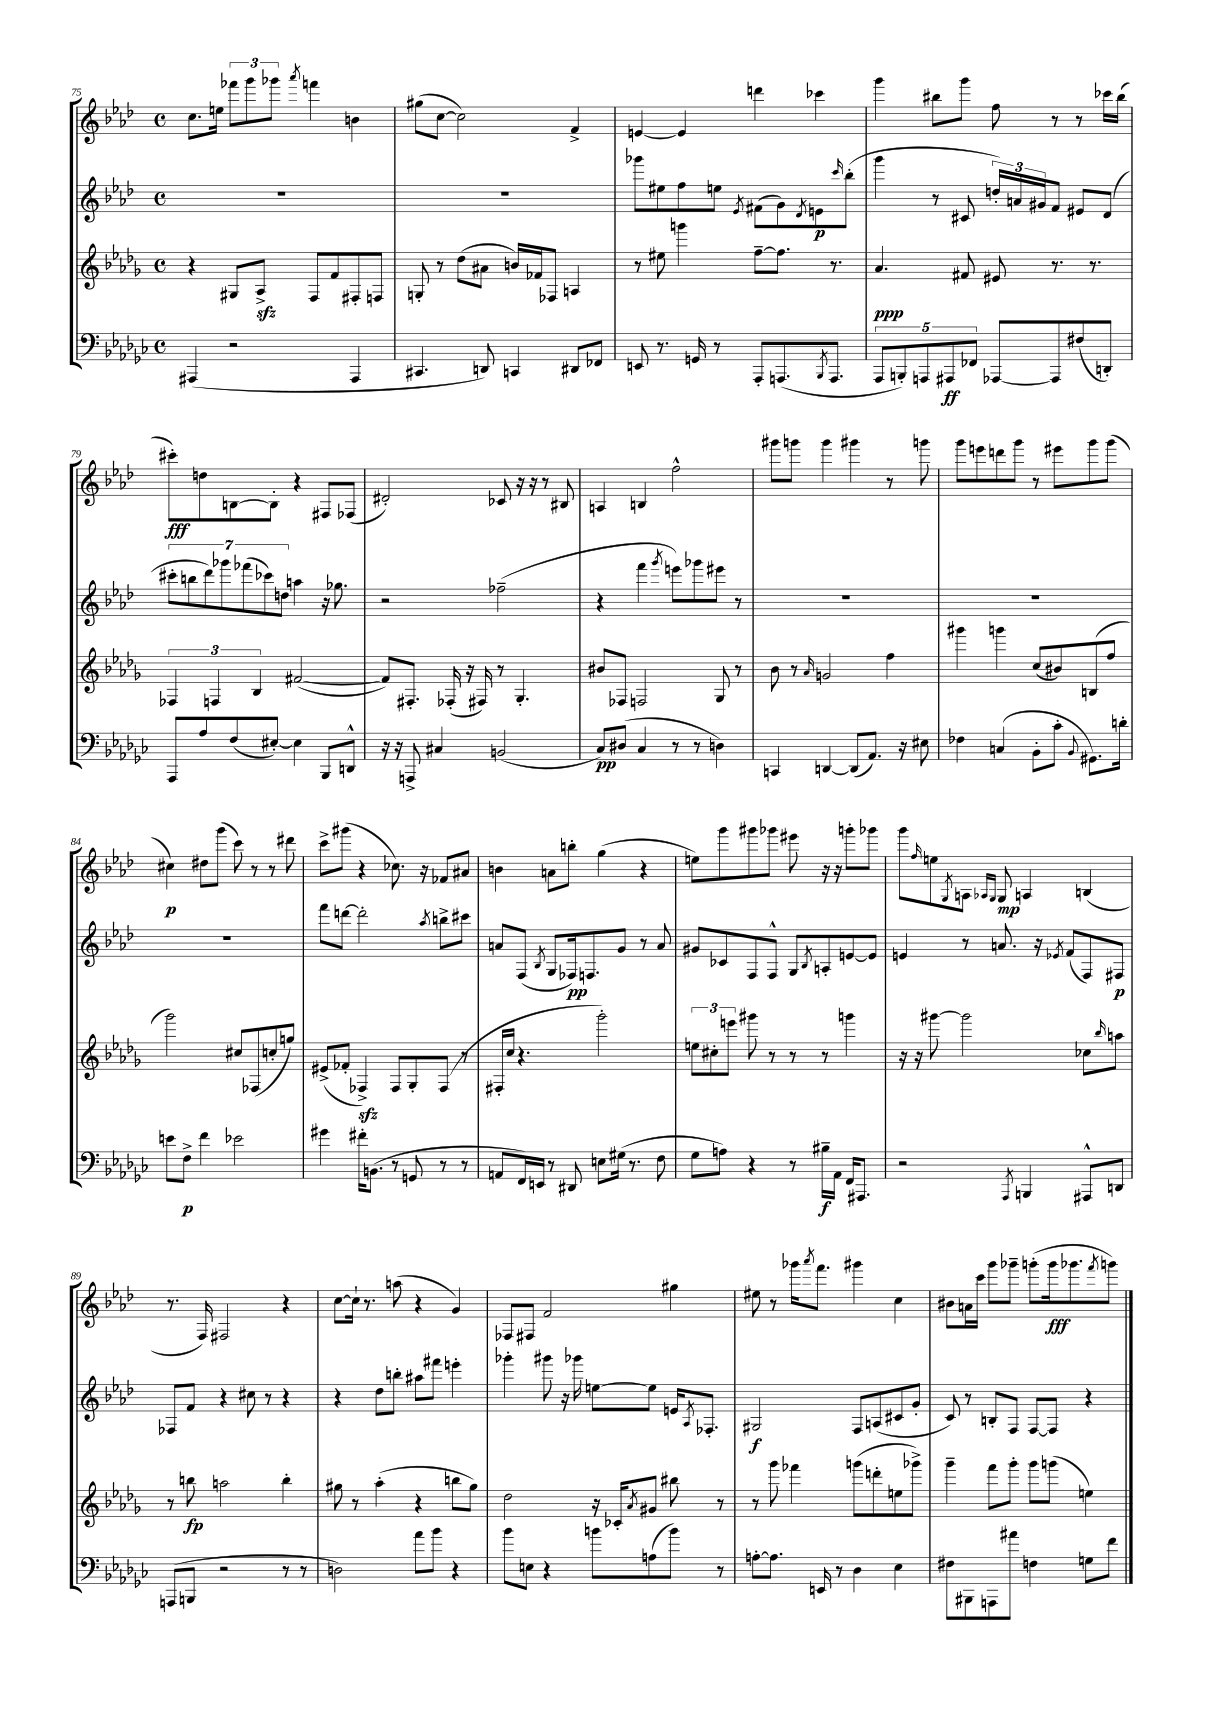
<<
\new StaffGroup <<
\new Staff = "s0" {
    \clef treble \key aes \major \defaultTimeSignature \time 4/4
    c''8. e''16 \tuplet 3/2 { fes'''8 g'''8 ges'''8 } \acciaccatura { aes'''8 } f'''4 b'4 |
    gis''8( c''8~ c''2) f'4-> |
    e'4~ e'4 d'''4 ces'''4 |
    g'''4 bis''8 g'''8 f''8 r8 r8 ces'''16 bis''16( |
    cis'''8-.\fff) d''8 b8~ b8-. r4 fis8 fes8( |
    dis'2-.) ces'8 r16 r16 r8 bis8 |
    a4 b4 f''2-^ |
    gis'''8 g'''8 g'''4 gis'''4 r8 g'''8 |
    g'''8 e'''8 d'''8 g'''8 r8 eis'''8 g'''8 g'''8( |
    cis''4\p) dis''8 g'''8( c'''8) r8 r8 dis'''8 |
    c'''8-> gis'''8( r4 ces''8.) r16 fes'8 ais'8 |
    b'4 a'8 b''8-. g''4( r4 |
    e''8) g'''8 gis'''8 ges'''8 eis'''8 r16 r16 g'''8-. ges'''8 |
    g'''8 \grace { f''16 } e''8 \acciaccatura { g8 } a8 \grace { aes16 g16 } g8\mp a4 b4( |
    r8. f16) fis2 r4 |
    c''8~ c''16-! r8. a''8( r4 g'4) |
    fes8 fis8 f'2 gis''4 |
    eis''8 r8 ges'''16 \acciaccatura { aes'''8 } f'''8. gis'''4 c''4 |
    bis'8 a'16 c'''16 g'''8 ges'''8-- g'''8-.( g'''16\fff ges'''8. \acciaccatura { f'''8 } g'''8) \bar "|." |
}
\new Staff = "s1" {
    \clef treble \key aes \major \defaultTimeSignature \time 4/4
    R1 |
    R1 |
    ges'''8 eis''8 f''8 e''8 \acciaccatura { ees'8 } fis'8( g'8) \acciaccatura { des'8 } e'8\p \grace { c'''16 } bes''8-.( |
    g'''4 r8 cis'8 \tuplet 3/2 { d''16-.) a'16 gis'16 } f'8 eis'8 des'8( |
    \tuplet 7/4 { cis'''8-. b''8 des'''8) ges'''8 fes'''8( ces'''8) d''8 } a''4 r16 ges''8. |
    r2 fes''2--( |
    r4 f'''4 \acciaccatura { g'''8 } e'''8) ges'''8 eis'''8 r8 |
    R1 |
    R1 |
    R1 |
    f'''8 d'''8~ d'''2-. \acciaccatura { aes''8 } b''8-> cis'''8 |
    a'8 f8( \acciaccatura { bes8 } g8 fes16\pp) f8. g'8 r8 a'8 |
    gis'8 ces'8 f8 f8-^ g8 \acciaccatura { bes8 } a8-. e'8~ e'8 |
    e'4 r8 a'8. r16 \acciaccatura { ees'8 } f'8( f8) fis8\p |
    fes8 f'8 r4 cis''8 r8 r4 |
    r4 des''8 b''8-. ais''8 fis'''8 e'''4-. |
    ges'''4-. gis'''8 r16 ges'''16 e''8~ e''8 e'16 \acciaccatura { aes8 } fes8.-. |
    gis2\f f8 a8( cis'8 g'8-. |
    c'8) r8 b8-. f8 f8~ f8 r4 \bar "|." |
}
\new Staff = "s2" {
    \clef treble \key des \major \defaultTimeSignature \time 4/4
    r4 gis8 aes8->\sfz f8 f'8 fis8-. f8 |
    g8-. r8 des''8( ais'8 b'16) fes'16 fes8 a4 |
    r8 eis''8 g'''4 f''8~-- f''8. r8. |
    aes'4.\ppp fis'8 eis'8 r8. r8. |
    \tuplet 3/2 { fes4 f4 bes4 } fis'2~( |
    fis'8) fis8.-. fes16-.( r16 fis16) r8 ges4.-. |
    bis'8 fes8 f2 ges8 r8 |
    bes'8 r8 \grace { aes'16 } g'2 f''4 |
    gis'''4 g'''4 c''8( bis'8) b8( f''8 |
    ges'''2) cis''8 fes8( c''8-. g''8) |
    eis'8->( fes'8-. fes4->\sfz) fes8 ges8-. fes8( r8 |
    fis16-. c''16 r4. ges'''2-.) |
    \tuplet 3/2 { e''8 cis''8-. e'''8 } gis'''8 r8 r8 r8 g'''4 |
    r16 r16 gis'''8~ gis'''2 ces''8 \grace { bes''16 } a''8 |
    r8 b''8\fp a''2 b''4-. |
    gis''8 r8 aes''4-.( r4 b''8 gis''8) |
    des''2 r16 ces'16-. \acciaccatura { aes'8 } gis'8 bis''8 r8 |
    r8 ges'''8 fes'''4 g'''8( d'''8-. e''8 ges'''8->) |
    ges'''4-- f'''8 ges'''8-. ges'''8 g'''8( e''4) \bar "|." |
}
\new Staff = "s3" {
    \clef bass \key ges \major \defaultTimeSignature \time 4/4
    ais,,4( r2 ais,,4 |
    cis,4. d,8) c,4 dis,8 fes,8 |
    e,8 r8. g,16 r8 aes,,8-. a,,8.( \acciaccatura { bes,,8 } a,,8. |
    \tuplet 5/4 { aes,,8 b,,8-.) a,,8 ais,,8\ff fes,8 } aes,,8~ aes,,8 fis8( d,8-.) |
    aes,,8 aes8 f8( eis8~-.) eis4 bes,,8 d,8-^ |
    r16 r16 a,,8-> cis4 b,2( |
    ces8\pp) dis8( ces4 r8 r8 d4) |
    c,4 d,4~ d,8( aes,8.) r16 eis8 |
    fes4 c4( bes,8-. ces'8-. \appoggiatura { bes,8 } gis,8.) d'16-. |
    e'8 f8->\p f'4 ees'2 |
    gis'4 fis'16-. b,8.( r8 g,8 r8 r8 |
    a,8 f,16) e,16 r8 dis,8 e8 gis16( r8. f8 |
    ges8 a8) r4 r8 bis16--\f aes,16 f,16 ais,,8. |
    r2 \acciaccatura { aes,,8 } b,,4 ais,,8-^ d,8 |
    a,,8( b,,8 r2 r8 r8 |
    d2) aes'8 bes'8 r4 |
    bes'8 e8 r4 b'8 a8( b'8) r8 |
    a8~-. a8. e,16 r8 des4 ees4 |
    fis8 bis,,8 a,,8 ais'8 f4 g8 f'8 \bar "|." |
}
>>
>>
\layout { \context { \Score currentBarNumber = #75 } }
